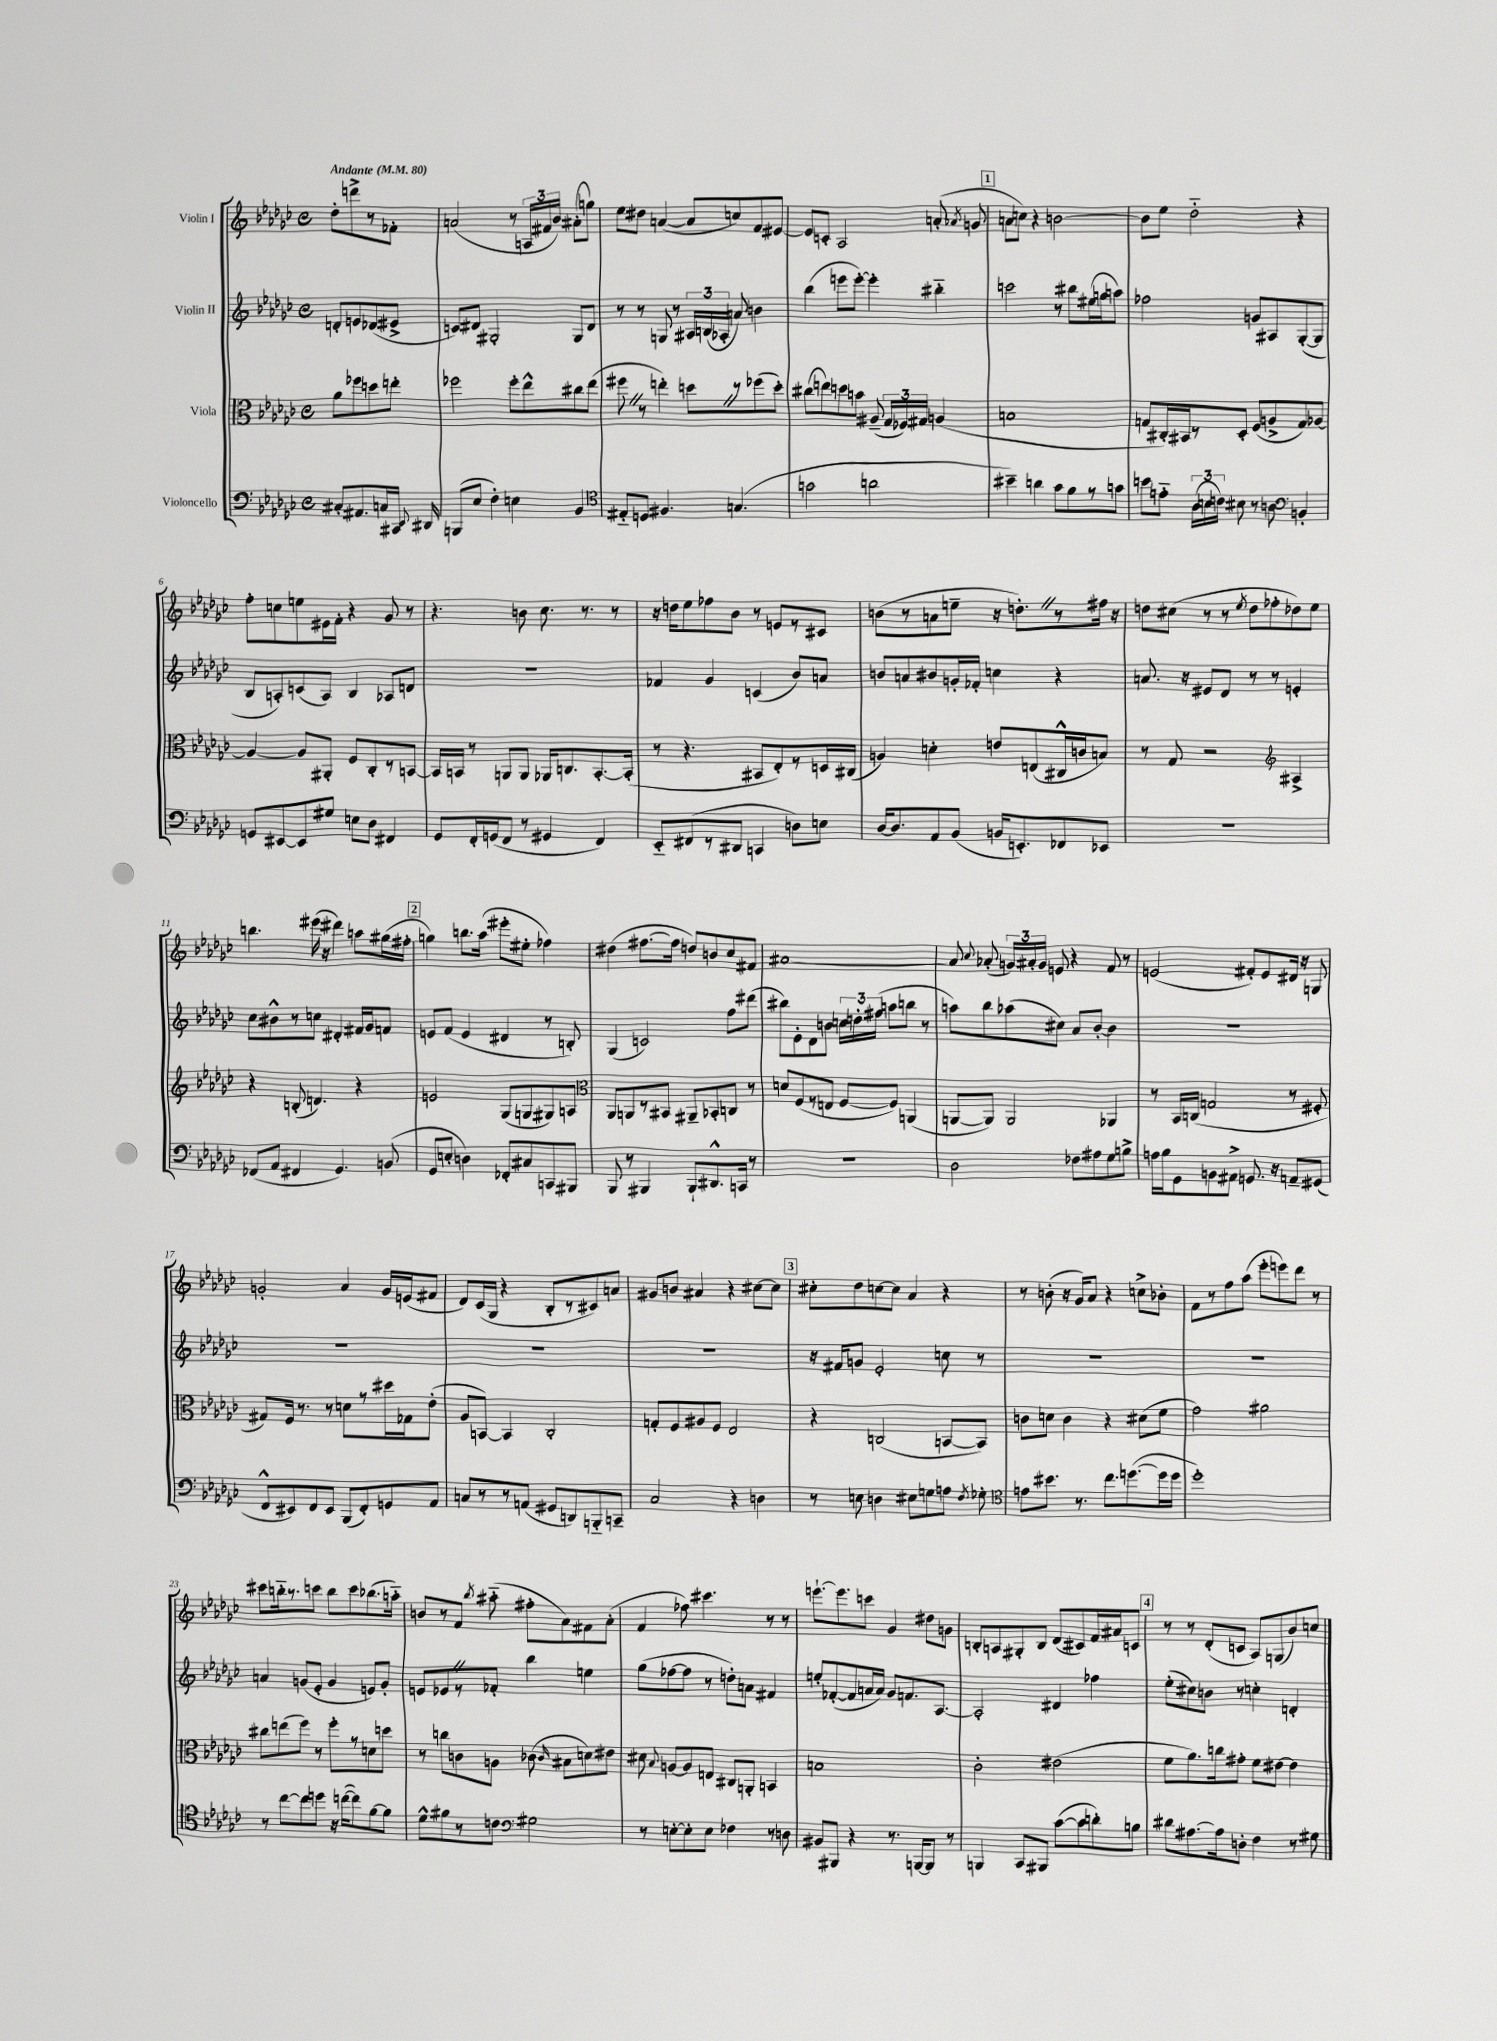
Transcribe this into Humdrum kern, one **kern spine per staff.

**kern	**kern	**kern	**kern
*part4	*part3	*part2	*part1
*staff4	*staff3	*staff2	*staff1
*I"Violoncello	*I"Viola	*I"Violin II	*I"Violin I
*clefF4	*clefC3	*clefG2	*clefG2
*k[b-e-a-d-g-c-]	*k[b-e-a-d-g-c-]	*k[b-e-a-d-g-c-]	*k[b-e-a-d-g-c-]
*M4/4	*M4/4	*M4/4	*M4/4
*met(c)	*met(c)	*met(c)	*met(c)
*MM80	*MM80	*MM80	*MM80
=	=	=	=
!	!	!	!LO:TX:a:B:t=Andante
8C#X'/L	8a-\L	8dn'/L	8dd-'\L
8.AA#X/	8ff-X\	8en/	8dddn^\
.	8ddn\	(8d-X/	8r
16Cn/L	.	.	.
16CC#X/JJ	8een'\J	8e#X^/J	8f-X'\J
8qqEE-/	.	.	.
16DD#X/	.	.	.
=1	=1	=1	=1
(8BBBn/L	2ff-X\	8cn/L)	(2an/
8E-/J	.	8d#X/J	.
4F'\)	.	2G#X'/	.
4En\	8ff-'\L	.	8r
.	8ee-^^\	.	24An/LL
.	.	.	24f#X/
.	.	.	24b-/JJ)
4BB-/	8cc#X\	8G#/L	(8a#X'\L
.	(8ee-\J	8d#/J	8ggn\J)
=2	=2	=2	=2
*clefC4	*	*	*
8E#X/L	8ff#XZ\	8r	8ee-\L
8Dn/J	8r	8r	8dd#X\J
4.F#X/	4een'\)	8Gn/	([4an/
.	.	8r	.
.	8ddnZ\L	24A#X/LL	8a/L]
.	.	(24Bn/	.
.	.	24A-X'/JJ	.
(4.Gn/	8r	8an/)	8ccn/)
.	(8ff-X\	4bn\	8f/
.	8dd'\J)	.	[8e#X/J
=3	=3	=3	=3
2gn\	(8cc#X\L	(4bb-\	8e#/L]
.	8een\)	.	8cn'/J
.	8ddn\	8eeen\L	2A-/
.	8bn\J	[8eee'\J)	.
2an\	(8A#X~/	4eee'\]	.
.	24G-/LL	.	.
.	24F-X/)	.	.
.	24G#X/JJ	.	.
.	(4An/	4bb#X\	(8an'/
.	.	.	8qa-X/
.	.	.	8gn/
!!LO:REH:place=s1:t=1
=4	=4	=4	=4
4b#X~\)	1Bn	2cccn\	8an\L
.	.	.	8ccn\J)
4an\	.	.	4r
8g-\L	.	8r	[2bn\
8f\	.	8bb#X\L	.
8r	.	(16ee#X\L	.
.	.	16ggn\J	.
8gn\J	.	8aan\J)	.
=5	=5	=5	=5
8bn\L	8Gn/L	2ff-X\	8b\L]
8en\J	16C#X'/L)	.	8ee-\J
.	16BB#X/J	.	.
(24A-\LL	8r	.	2dd-\
24Bn\	.	.	.
24cn\JJ)	.	.	.
8B#X\	8D-'/J	.	.
8r	(8F/L	8gn/L	.
8An\	8An^/	8A#X/	.
*clefF4	*	*	*
4BBn'/	8G/)	([8G-'/	4r
.	[8A-X/J	8G-/J]	.
!!LO:LB:g=z
=6	=6	=6	=6
8GGn/L	4A-/_	8B-/L	8ff'\L
[8EE#X/	.	8An'/)	8ccn\
8EE#/]	8A-/L]	(8cn/	8een\
8G#X/J	8AA#X'/J	8A/J)	16e#X\L
.	.	.	16f'\JJ
8En\L	8F/L	4B-/	4r
8D-\J	8C-'/	.	.
4FF#X/	8r	8A-X/L	8g-/
.	[8BBn/J	8dn/J	8r
=7	=7	=7	=7
8GG-/L	16BB/LL]	1r	4.r
.	16BBn/JJ	.	.
16FF'/L	8r	.	.
(16GGn/J	.	.	.
8FF/J	8AAn/L	.	.
8r	8AA/J	.	8bn\
4GG#X/	16AA-X/KL	.	8.cc-\
.	8.Cn/	.	.
.	.	.	8.r
4FF/)	[8.BB'/	.	.
.	.	.	8r
.	(16BB'/Jk]	.	.
=8	=8	=8	=8
8EE-/L	8r	4f-X/	16r
.	.	.	16ddn\KL
(8FF#X/	4.r	.	8ee-\
8r	.	4g-/	8ff-X\
8DD#X/J	.	.	8b-\J
4CCn/	8BB#X/L	(4cn/	8r
.	8E-'/)	.	8en/L
8Dn\L)	8r	8b-/L)	8r
8En\J	16Dn/L	8an/J	8c#X/J
.	(16C#X/JJ	.	.
=9	=9	=9	=9
[16D-/KL	4An/)	8bn/L	(8bn\L
8.D-/]	.	.	.
.	.	8an/	8r
8AA-/	4dn'\	8b#X/	8an\
(8BB-/J	.	16gn'/L	8een~\J
.	.	16f-X'/JJ	.
16BBn/KL	8en/L	4ccn\	16r
8.EEn'/)	.	.	8.ddn'Z\L)
.	(8En/	.	.
8FF-X/	16C#X^^/L	4r	8r
.	16cn/J	.	.
8EE-X/J	8Bn/J)	.	16ff#X\Jk
.	.	.	16r
=10	=10	=10	=10
1r	8r	8.an/	8ddn\L
.	8G-/	.	(8cc#X\J
.	.	16r	.
.	2r	8e#X/L	8r
.	.	8d-/J	8r
.	.	.	8qee-/
.	.	8r	8dd\L
.	.	8r	8ff-X'\
*	*clefG2	*	*
.	4A#X^/	4en'/	8dd-X\)
.	.	.	8ee-\J
!!LO:LB:g=z
=11	=11	=11	=11
(8FF-X/L	4r	8cc-\L	4.bbn\
8AA-/J	.	8b#X^^\	.
4FF#X/	(8Bn'/	8r	.
.	4.dn/)	8ccn\J	(16eee#X\
.	.	.	16r
4.GG-/)	.	4d#X'/	4ddd#X\)
.	4r	16f#X/LL	8aan\L
.	.	16g-/J	.
(8BBn/	.	8fn/J	(16gg#X\L
.	.	.	16ff#X'\JJ
!!LO:REH:place=s1:t=2
=12	=12	=12	=12
8GG-/L	2en/	8en/L	4ggn\)
8En'/J	.	(8f/J	.
4Dn\)	.	4e/	8.bbn\L
.	.	.	(16aa-\Jk
8FF-X'/L	(8G-/L	4d#X/	8eee#X'\L
8C#X/	8Gn/	.	8ee#X'\J
8CCn/	8G#X/)	8r	4ff-X\)
8BBB#X/J	8An/J	8Bn'/)	.
=13	=13	=13	=13
*	*clefC3	*	*
8BBB-/	8AA-/L	(4G-/	(4dd#X\
8r	8AAn/	.	.
4BBB#X/	8r	2cn/)	[8.ff#X\L
.	8BB#X/J	.	.
.	.	.	16ff#\Jk]
8BBB#`/L	8AA#X~/L	.	8ddn/L)
8.DD#X^^/	8BB-X'/	.	8bn/
.	8Cn/J	8ff\L	8cc-/
16CCn/Jk	.	.	.
8r	8r	(8ddd#X\J	8f#X/J
=14	=14	=14	=14
1r	8dn/L	8bb#X\L)	[1a#X
.	(8F/	8e-'\	.
.	8r	8d-\	.
.	8En/J	8bn\J	.
.	[8F/L	24ccn\LL	.
.	.	24ddn'\	.
.	.	(24ff#X\JJ	.
.	8F/J])	8aan\L	.
.	(4AAn/	8bbn\J	.
.	.	8r	.
=15	=15	=15	=15
2D-\	[8AAn/L	8aan\L)	8a#/]
.	.	.	8qqcc-/
.	8AA/J])	8bb-\	(8a-X'/
.	2AA/	(8aa-X\	24gn/LL)
.	.	.	24a#X'/
.	.	.	24g/JJ
.	.	8cc#X\J)	8en/
8F-X\L	.	8a-/L	4r
8A#X\	.	[8b-'/J	.
8G-\	4AA-X/	4b-\]	8f/
8Bn^\J	.	.	8r
=16	=16	=16	=16
16An\LL	8r	1r	(2en/
16B-\J	.	.	.
8GG-\	16BB-/LL	.	.
.	(16Cn/JJ	.	.
8BBn\	2Gn/	.	.
8AA#X^\J	.	.	.
8.GGn/	.	.	8f#X'/L)
.	.	.	8e/
16r	.	.	.
8AAn~/L	8r	.	16d#X/Jk
.	.	.	16r
(8GG#X/J	8F#X'/	.	8Gn/
!!LO:LB:g=z
=17	=17	=17	=17
8FF^^/L	8G#X/L)	1r	2gn'/
8EE#X/)	16F/Jk	.	.
.	8.r	.	.
8FF/	.	.	.
8EE#/J	8r	.	.
(8BBB-/L	8dn\L	.	4a-/
8FF'/)	8r	.	.
8GGn/	16dd#X\L	.	16g/LL
.	16G-X\J	.	(16en/J
8AA-/J	(8e-'\J	.	8f#X/J
=18	=18	=18	=18
8Cn/L	8A-/L	1r	8d-/L)
8r	[8BBn/J)	.	(16c-/L
.	.	.	16G-/JJ
8r	4BB/]	.	4r
(8AAn/J	.	.	.
8GG#X/L	2C-'/	.	8B-'/L
8DDn/)	.	.	8r
8BBBn/	.	.	8c#X/)
8CCn~/J	.	.	8an/J
=19	=19	=19	=19
2C-/	8Gn'/L	1r	8g#X/L
.	8F/	.	8bn/J
.	8A#X/	.	4a#X/
.	8F/J	.	.
4r	2E-/	.	4r
4Dn\	.	.	[8cc#X\L
.	.	.	8cc#\J]
!!LO:REH:place=s1:t=3
=20	=20	=20	=20
8r	4r	16r	8cc#X'\L
.	.	16f#X/KL	.
8En\	.	8gn/J	8dd-\
4Dn\	(2Cn/	2e-'/	[8ccn\
.	.	.	8cc\J]
8E#X\L	.	.	4a-/
8Gn\	.	.	.
8An\J	[8BBn/L	8ccn\	4r
8qF/	.	.	.
8G-X'\	8BB/J])	8r	.
=21	=21	=21	=21
*clefC4	*	*	*
8en\L	8cn\L	1r	8r
8.b#X\J	8dn\J	.	(8bn'\
.	4c\	.	16r
8.r	.	.	16g-/KL)
.	.	.	8a-/J
8.cc-\L	4r	.	4r
([8.ddn\	.	.	.
.	(8d#X\L	.	8ccn^\L
16dd\L]	8f\J	.	8b-X'\J
16dd\JJ	.	.	.
=22	=22	=22	=22
1dd-')	2g-\)	1r	8f\L
.	.	.	8r
.	.	.	8ff\
.	.	.	(8aa-\J
.	2a#X\	.	8eee-'\L
.	.	.	8eeen\)
.	.	.	8ddd-\J
.	.	.	8r
!!LO:LB:g=z
=23	=23	=23	=23
8r	8cc#X\L	4an/	8ccc#X\L
[8cc-\L	(8een\	.	16bbn\k
.	.	.	8.r
8cc-\]	8ff\J)	(8gn/L	.
8ddn\J	8r	8e-'/J	8cccn\J
16r	8ff'\L	4g/	8bb\L
([16ccn\KL	.	.	.
8cc\])	8r	.	8ccc\
[8f\	8dn\	8en/L)	(8.bb-X\
8f\J]	8ddn\J	8g'/J	.
.	.	.	16aan\Jk)
=24	=24	=24	=24
8d-^^\L	8r	8en/L	8bn/L
8f#X\	8ccn\L	8e-XZ/	8r
8r	8cn\	8r	8f/J
.	.	.	8qbb-/
8cn\J	8An\J	8f-X'/J	(8aa#X\
*clefF4	*	*	*
2G#X\	(8c-X\	4bb-\	8ff#X'\L
.	16qqc-/	.	.
.	8B#X\L	.	8a-\)
.	8dn\)	4een\	8f#X\
.	8e#X\J	.	(8a-'\J
=25	=25	=25	=25
8r	8d#X\	(8gg-\L	4f/
.	8qqB-/	.	.
[8En'\L	[8An/L	[8ff-X\	.
8E'\]	8A/]	8ff-\J]	8ff-X\)
8E\J	8En/J	8r	4.ccc#X\
4F-X\	8C#X/L	8ddn'\L)	.
.	8AAn'/J	8an\J	.
8r	4BBn/	4f#X/	8r
8Dn\	.	.	8r
=26	=26	=26	=26
8BB#X/L	1Bn	8een'/L	[8.eeen`\L
8BBB#X/J	.	([8f-X'/	.
.	.	.	8.eee\]
4r	.	8f-/]	.
.	.	16an/L	8cccn\J
.	.	16a/JJ)	.
8.r	.	8g-/L	4g-/
.	.	8.fn/	.
[16BBBn/KL	.	.	.
8BBB/J]	.	.	8dd#X\L
.	.	[8.A-/J	.
8r	.	.	8gn\J
=27	=27	=27	=27
4BBBn/	2c-'\	2A-'/]	8Bn'/L
.	.	.	8An/
8CC-/L	.	.	8G#X'/
8BBB#X/J	.	.	8B/J
([8c-\L	(2e#X\	4d#X/	(8d-/L
8c-\]	.	.	8c#X/)
8dn'\)	.	4ff-X\	16f/L
.	.	.	16a#X/J
8Bn\J	.	.	8cn/J
!!LO:REH:place=s1:t=4
=28	=28	=28	=28
8d#X\L	8f\L	(8ee-'\L	8r
[8.A#X\	8.a-\)	8cc#X\)	8r
.	.	8bn\J	(8d-'/L
16A#\k]	16ccn\k	.	.
8Dn'\J	8g#X'\J	8r	8cn/J
4F\	8f\L	4ccn'\	8A-/L)
.	[8e#X\J	.	(8Gn/
8r	4e#\]	4dn'/	8b-/)
8G#X\	.	.	8ccn/J
==	==	==	==
*-	*-	*-	*-
